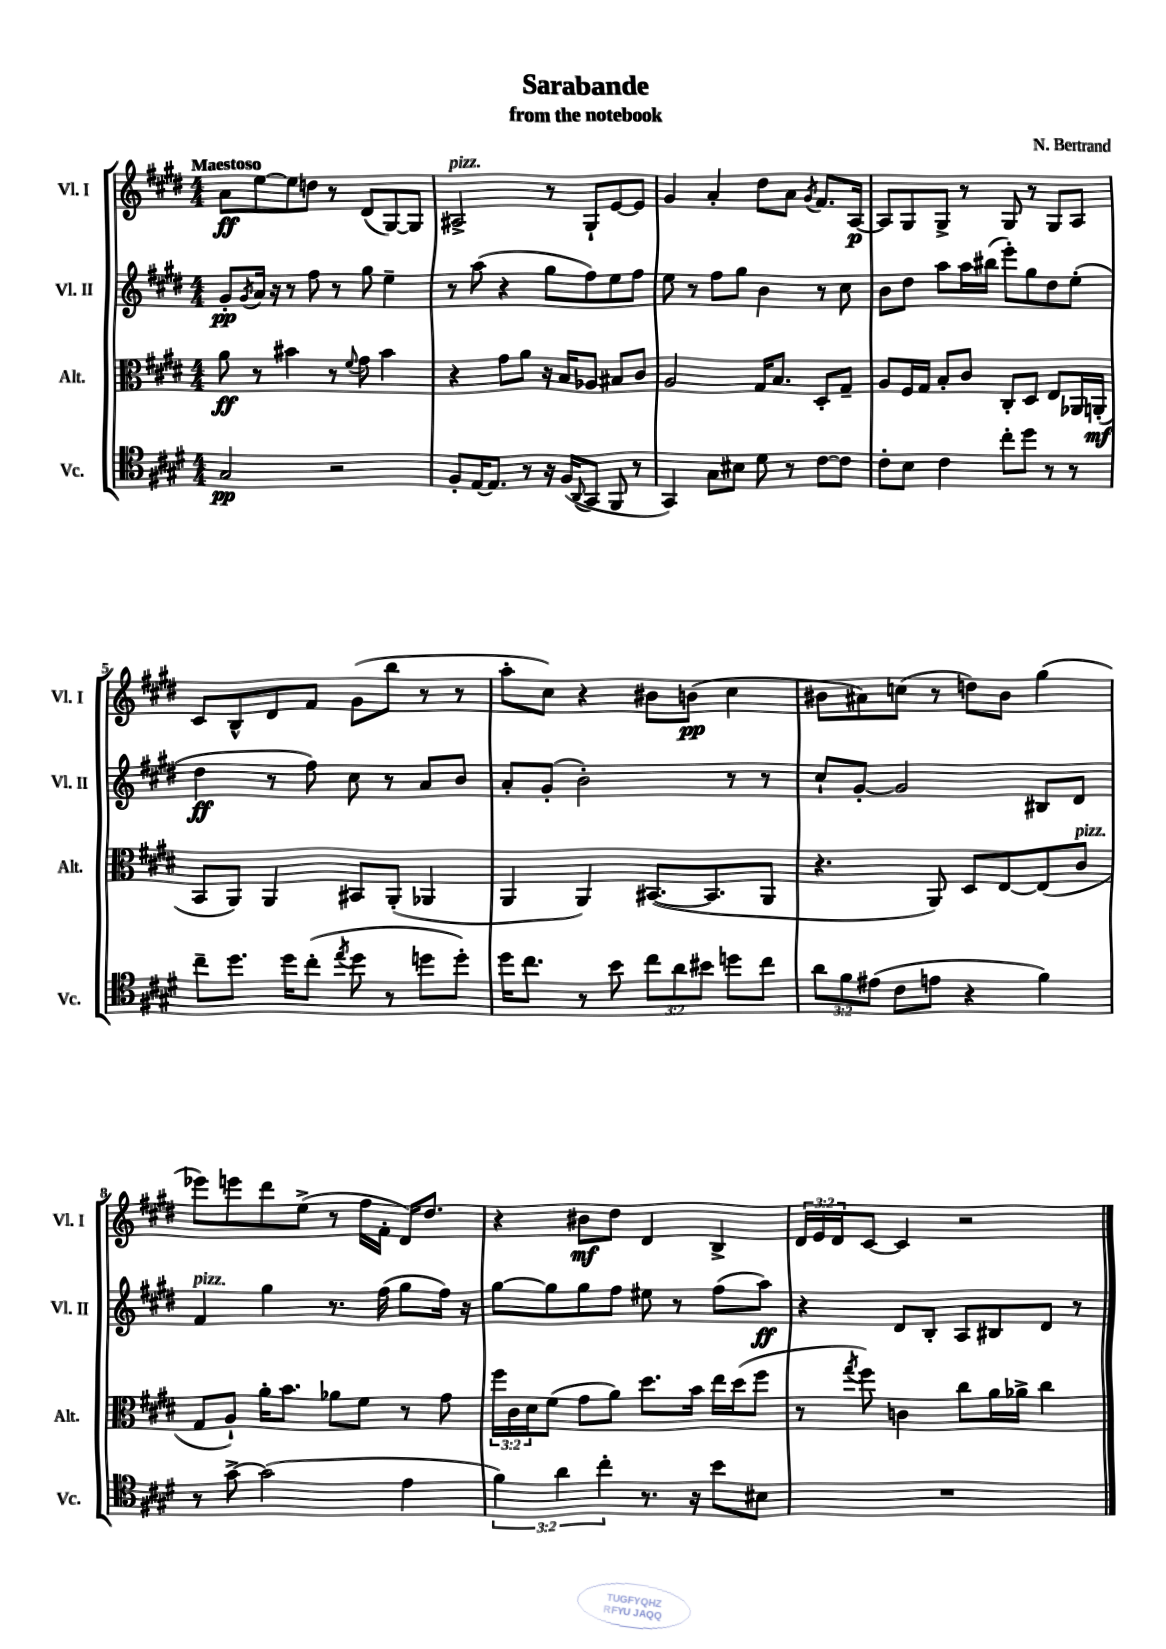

**kern	**dynam	**kern	**dynam	**kern	**dynam	**kern	**dynam
*part4	*part4	*part3	*part3	*part2	*part2	*part1	*part1
*staff4	*staff4	*staff3	*staff3	*staff2	*staff2	*staff1	*staff1
*I"Vc.	*	*I"Alt.	*	*I"Vl. II	*	*I"Vl. I	*
*I'Vc.	*	*I'Alt.	*	*I'Vl. II	*	*I'Vl. I	*
*clefC4	*	*clefC3	*	*clefG2	*	*clefG2	*
*k[f#c#g#d#]	*	*k[f#c#g#d#]	*	*k[f#c#g#d#]	*	*k[f#c#g#d#]	*
*M4/4	*	*M4/4	*	*M4/4	*	*M4/4	*
=1	=1	=1	=1	=1	=1	=1	=1
!	!	!	!	!	!	!LO:TX:a:B:t=Maestoso	!
2G#/	pp	8a\	ff	8g#'/L	pp	8a\L	ff
.	.	.	.	8qg#/	.	.	.
.	.	8r	.	16a/Jk	.	[8ee\	.
.	.	.	.	16r	.	.	.
.	.	4b#X\	.	8r	.	8ee\]	.
.	.	.	.	8ff#\	.	8ddn\J	.
2r	.	8r	.	8r	.	8r	.
.	.	8qqf#/	.	.	.	.	.
.	.	8g#\	.	8gg#\	.	(8d#/L	.
.	.	4b#\	.	4ee~\	.	[8G#/)	.
.	.	.	.	.	.	8G#/J]	.
=2	=2	=2	=2	=2	=2	=2	=2
!	!	!	!	!	!	!LO:TX:a:i:t=pizz.	!
8F#'/L	.	4r	.	8r	.	2A#X^/	.
[16E/K	.	.	.	(8aa\	.	.	.
8.E/J]	.	.	.	.	.	.	.
.	.	8g#\L	.	4r	.	.	.
8r	.	8a\J	.	.	.	.	.
16r	.	16r	.	8gg#\L	.	8r	.
(16F#/KL	.	16B/KL	.	.	.	.	.
8qqAA/	.	.	.	.	.	.	.
8GG#/J	.	8A-X/J	.	8ff#\)	.	8G#`/L	.
8FF#/	.	8B#X/L	.	8ee\	.	[8e/	.
8r	.	8c#/J	.	8ff#\J	.	8e/J]	.
=3	=3	=3	=3	=3	=3	=3	=3
4GG#/)	.	2A/	.	8ee\	.	4g#/	.
.	.	.	.	8r	.	.	.
8G#\L	.	.	.	8ff#\L	.	4a'/	.
8B#X\J	.	.	.	8gg#\J	.	.	.
8d#\	.	16G#/KL	.	4b\	.	8dd#\L	.
.	.	8.B/J	.	.	.	.	.
8r	.	.	.	.	.	8a\J	.
.	.	.	.	.	.	8qg#/	.
[8c#\L	.	8D#'/L	.	8r	.	8.f#/L	.
8c#\J]	.	8G#~/J	.	8cc#\	.	.	.
.	.	.	.	.	.	[16A/Jk	p
=4	=4	=4	=4	=4	=4	=4	=4
8c#'\L	.	8A/L	.	8b\L	.	8A/L]	.
8B\J	.	16F#/L	.	8dd#\J	.	8G#/	.
.	.	16G#/JJ	.	.	.	.	.
4c#\	.	8B'/L	.	8aa\L	.	8G#^/J	.
.	.	8c#/J	.	16aa\L	.	8r	.
.	.	.	.	(16bb#X\JJ	.	.	.
8cc#'\L	.	8C#'/L	.	8eee'\L)	.	8G#/	.
8dd#\J	.	8D#/J	.	8gg#\	.	8r	.
8r	.	8E/L	.	8dd#\	.	8G#/L	.
8r	.	16AA-X/L	.	(8ee'\J	.	8A/J	.
.	.	(16AAn'/JJ	mf	.	.	.	.
!!LO:LB:g=z
=5	=5	=5	=5	=5	=5	=5	=5
8cc#~\L	.	8BB/L	.	4dd#\	ff	8c#/L	.
8.dd#\J	.	8AA/J)	.	.	.	8B^^/	.
.	.	4AA/	.	8r	.	8d#/	.
16dd#\KL	.	.	.	.	.	.	.
(8cc#'\J	.	.	.	8ff#\)	.	8f#/J	.
8qee/	.	.	.	.	.	.	.
8dd#\	.	8BB#X/L	.	8cc#\	.	(8g#\L	.
8r	.	(8AA'/J	.	8r	.	8bb\J	.
8ddn\L	.	4AA-X/	.	8a/L	.	8r	.
8dd'\J)	.	.	.	8b/J	.	8r	.
=6	=6	=6	=6	=6	=6	=6	=6
16dd#\KL	.	4AA/	.	8a'/L	.	8aa'\L	.
8.cc#\J	.	.	.	.	.	.	.
.	.	.	.	(8g#'/J	.	8cc#\J)	.
8r	.	4AA/)	.	2b'\)	.	4r	.
8b\	.	.	.	.	.	.	.
12cc#\L	.	([8.BB#X/L	.	.	.	8b#X\L	.
12a\	.	.	.	.	.	.	.
.	.	.	.	.	.	(8bn\J	pp
12b#X\J	.	.	.	.	.	.	.
.	.	8.BB#/]	.	.	.	.	.
8ddn\L	.	.	.	8r	.	4cc#\	.
8cc#\J	.	8AA/J	.	8r	.	.	.
=7	=7	=7	=7	=7	=7	=7	=7
12a\L	.	4.r	.	8cc#`/L	.	8b#X\L	.
12f#\	.	.	.	.	.	.	.
.	.	.	.	[8g#'/J	.	8a#X\)	.
(12e#X\J	.	.	.	.	.	.	.
8c#\L	.	.	.	2g#/]	.	(8ccn\J	.
8en\J	.	8AA/)	.	.	.	8r	.
4r	.	8D#/L	.	.	.	8ddn\L)	.
.	.	[8E/	.	.	.	8b#\J	.
4f#\)	.	(8E/]	.	8B#X/L	.	(4gg#\	.
!	!	!LO:TX:a:i:t=pizz.	!	!	!	!	!
.	.	8c#/J	.	8d#/J	.	.	.
!!LO:LB:g=z
=8	=8	=8	=8	=8	=8	=8	=8
!	!	!	!	!LO:TX:a:i:t=pizz.	!	!	!
8r	.	8G#/L	.	4f#/	.	8eee-X\L)	.
[8g#^\	.	8A`/J)	.	.	.	8eeen\	.
(2g#\]	.	16a'\KL	.	4gg#\	.	8ddd#\	.
.	.	8.b\J	.	.	.	.	.
.	.	.	.	.	.	(8ee^\J	.
.	.	8a-X\L	.	8.r	.	8r	.
.	.	8f#\J	.	.	.	16ff#\LL	.
.	.	.	.	(16ff#\	.	16f#'\JJ	.
4e\	.	8r	.	8gg#\L	.	16d#/KL)	.
.	.	.	.	.	.	8.dd#/J	.
.	.	8g#\	.	16ff#\Jk)	.	.	.
.	.	.	.	16r	.	.	.
=9	=9	=9	=9	=9	=9	=9	=9
6f#\)	.	24ff#\LL	.	[8gg#\L	.	4r	.
.	.	24c#\	.	.	.	.	.
.	.	24d#\J	.	.	.	.	.
.	.	(8f#\J	.	8gg#\]	.	.	.
6a\	.	.	.	.	.	.	.
.	.	8g#\L	.	8gg#\	.	8b#X\L	mf
6cc#'\	.	.	.	.	.	.	.
.	.	8a\J)	.	8ff#\J	.	8dd#\J	.
8.r	.	8.dd#\L	.	8ee#X\	.	4d#/	.
.	.	.	.	8r	.	.	.
16r	.	16b\Jk	.	.	.	.	.
8b\L	.	16ee\LL	.	(8ff#\L	.	4B^/	.
.	.	(16dd#\J	.	.	.	.	.
8B#X\J	.	8ff#\J	.	8aa\J)	ff	.	.
=10	=10	=10	=10	=10	=10	=10	=10
1r	.	8r	.	4r	.	24d#/LL	.
.	.	.	.	.	.	24e/	.
.	.	.	.	.	.	24d#/J	.
.	.	8qgg#/	.	.	.	.	.
.	.	8ff#\)	.	.	.	[8c#/J	.
.	.	4cn\	.	8d#/L	.	4c#/]	.
.	.	.	.	8B'/J	.	.	.
.	.	8cc#\L	.	8A/L	.	2r	.
.	.	16a\L	.	8B#X/	.	.	.
.	.	16a-X^\JJ	.	.	.	.	.
.	.	4cc#\	.	8d#/J	.	.	.
.	.	.	.	8r	.	.	.
==	==	==	==	==	==	==	==
*-	*-	*-	*-	*-	*-	*-	*-
